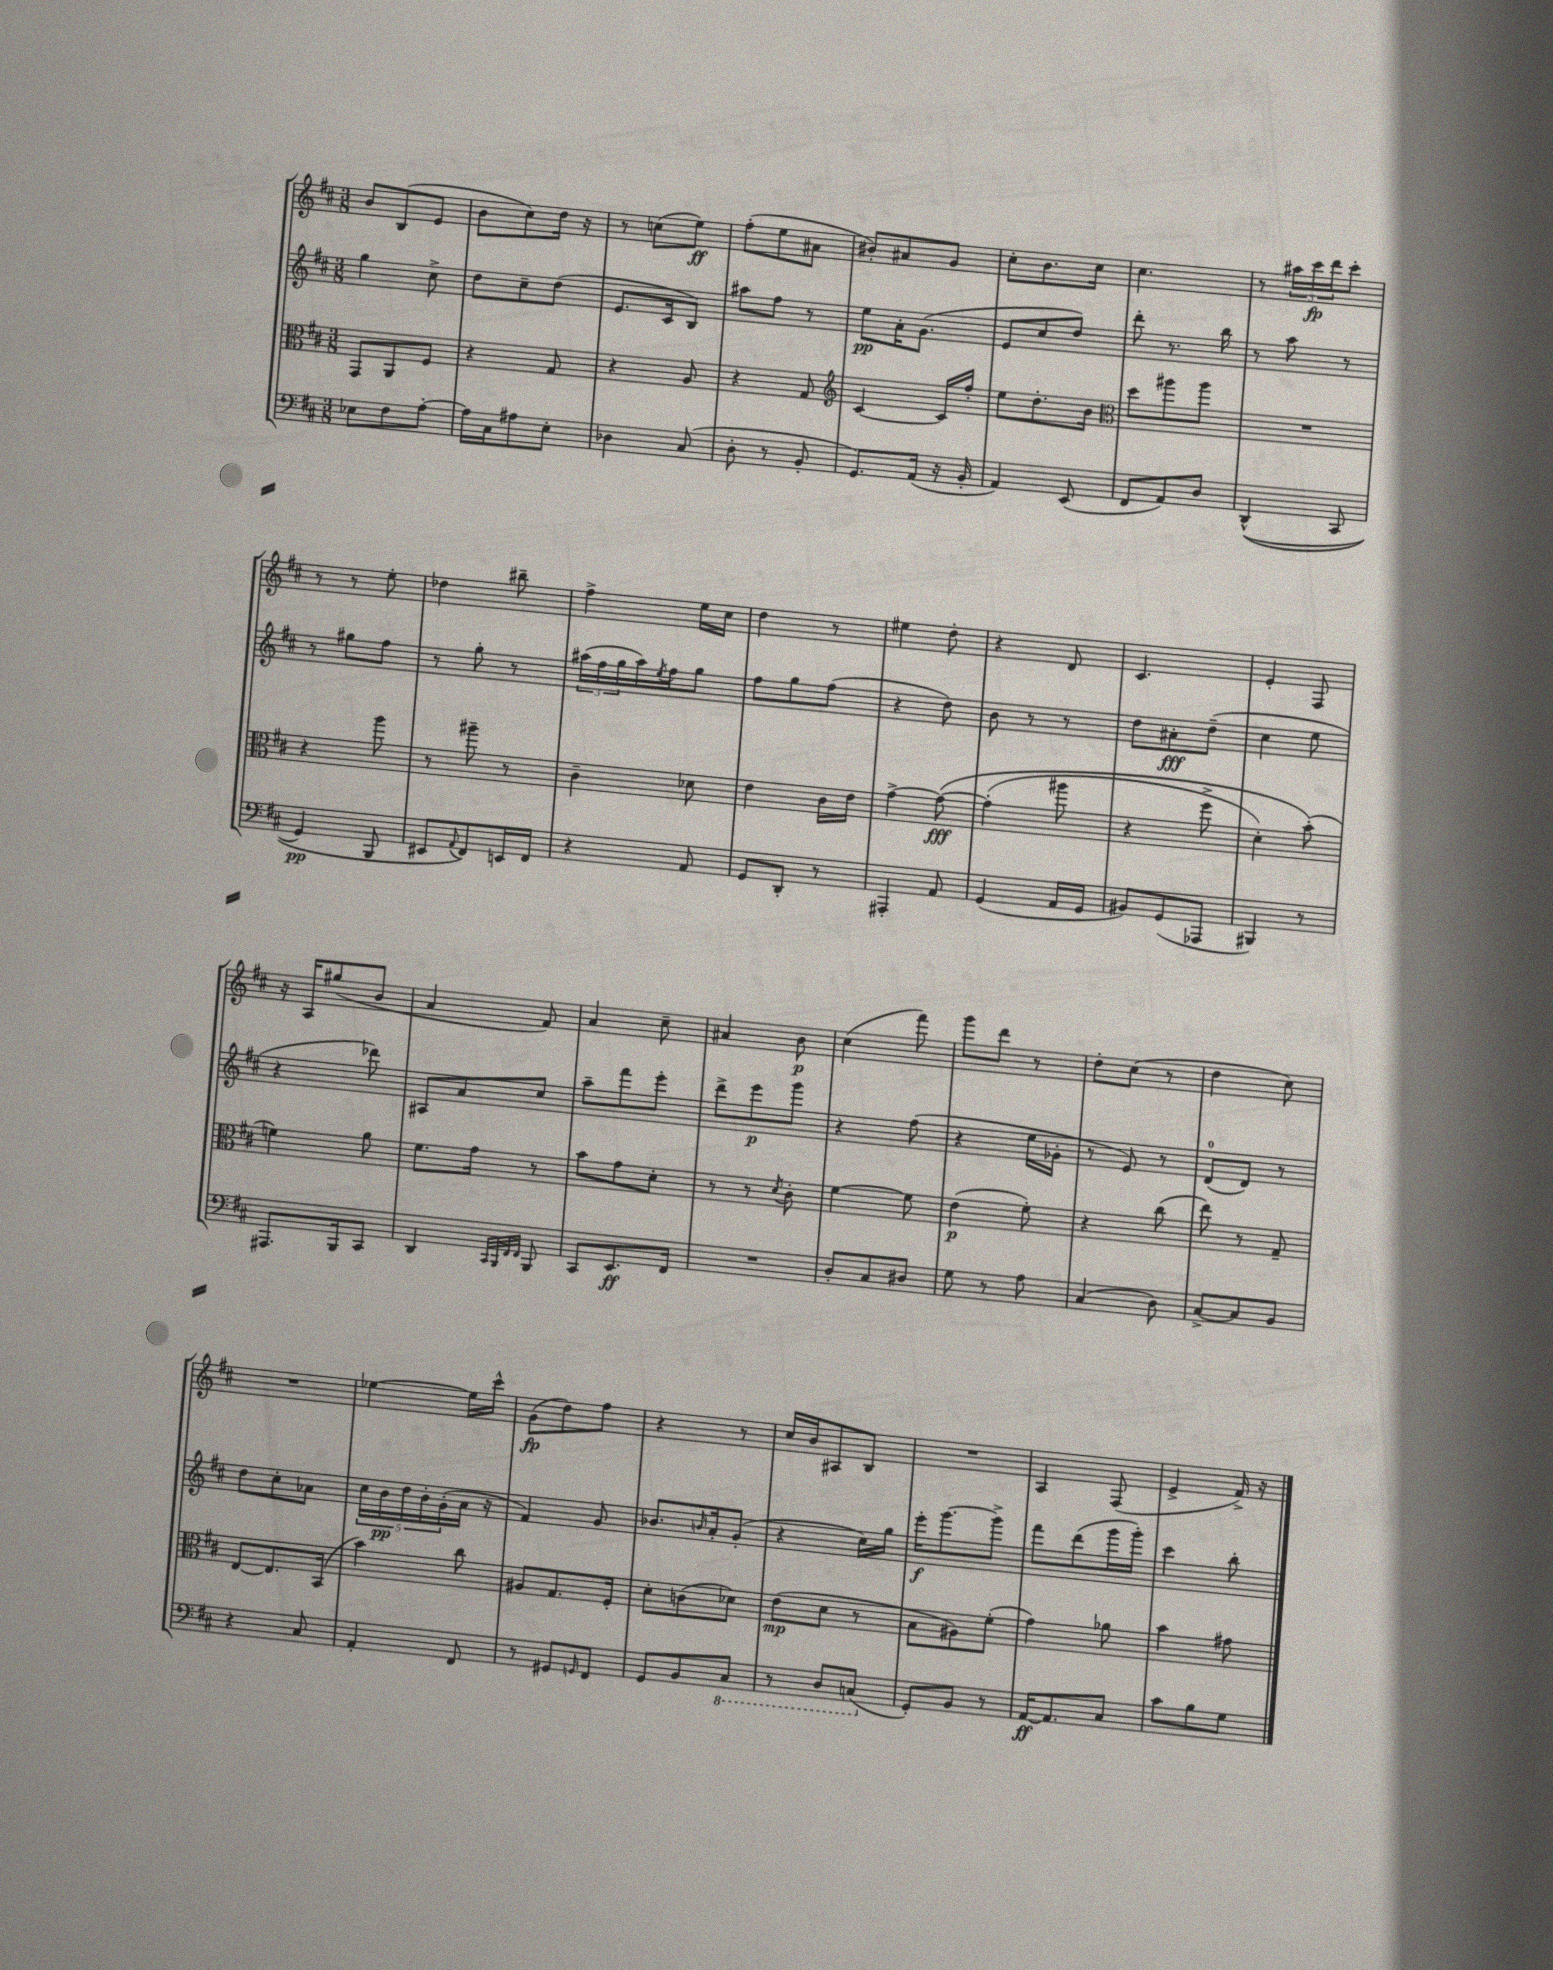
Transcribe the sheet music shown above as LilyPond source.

<<
\new StaffGroup <<
\new Staff = "s0" {
    \clef treble \key d \major \numericTimeSignature \time 3/8
    b'8 b8( e'8 |
    b'8 cis''8) d''16 r16 |
    r8 c''8( e''8\ff) |
    fis''8-.( e''8 ais'8 |
    bis'8-.) ais'8 g'8 |
    cis''8-. b'8. cis''16 |
    cis''4. |
    r8 \tuplet 3/2 { ais''16 cis'''16\fp d'''16 } cis'''8-. |
    r8 r8 e''8-. |
    des''4 bis''8-- |
    fis''4-> e''16 cis''16 |
    d''4 r8 |
    eis''4 d''8-. |
    r4 d'8 |
    cis'4. |
    e'4-. fis8 |
    r16 a16 gis''8( b'8 |
    a'4 fis'8) |
    a'4 cis''8-- |
    ais'4 b'8\p |
    cis''4( fis'''8) |
    g'''8 d'''8 r8 |
    d''8-. cis''8( r8 |
    d''4 cis''8) |
    R4. |
    ees''4~ ees''16 cis'''16-^ |
    g'8\fp( d''8) fis''8 |
    r4 r8 |
    cis''16 b'16 ais8 b8 |
    R4. |
    a4 fis8( |
    e'4-> fis'16->) r16 \bar "|." |
}
\new Staff = "s1" {
    \clef treble \key d \major \numericTimeSignature \time 3/8
    g''4 cis''8-> |
    d''8 cis''8-- d''8( |
    e'8. cis'16 b8) |
    ais''8 fis''8 r8 |
    e''8\pp a'16-. g'8.( |
    e'8 cis''8 d''8) |
    d'''8-. r8. b''16 |
    r8 a''8 r8 |
    r8 gis''8 fis''8 |
    r8 g''8-. r8 |
    \tuplet 3/2 { ais''16( fis''16 g''16 } ais''16) \acciaccatura { e''8 } fis''16 g''8 |
    fis''8 g''8 fis''8( |
    r4 d''8) |
    b'8 r8 r8 |
    d''8 ais'8-.\fff d''8--( |
    cis''4 e''8 |
    r4 des'''8) |
    ais8 a'8 cis''8 |
    a''8-- fis'''8 e'''8-. |
    d'''8-> e'''8\p g'''8 |
    r4 fis''8( |
    r4 e''16 ges'16-. |
    r8 e'8) r8 |
    d'8-0( d'8) r8 |
    d''8 cis''8-. aes'8 |
    \tuplet 5/4 { cis''16 b'16\pp d''16 b'16-. g'16-.( } a'16 r16 |
    fis'4) g'8 |
    bes'8. \grace { b'16 } a'16-. g'8-.( |
    r4 cis''16) g''16 |
    e'''16-.\f g'''8.~ g'''8-> |
    fis'''8 d'''8( g'''16 g'''16-.) |
    cis'''4 b''8-. \bar "|." |
}
\new Staff = "s2" {
    \clef alto \key d \major \numericTimeSignature \time 3/8
    g,8 a,8 fis8 |
    r4 g8 |
    r4 a8 |
    r4 g8 |
    \clef treble cis'4~ cis'16 fis''16-. |
    e''8 d''8.-. b'16 |
    \clef alto d''8 ais''8 ais''8 |
    R4. |
    r4 a''8 |
    r8 ais''8-- r8 |
    cis'4-- des'8 |
    e'4 cis'16 e'16 |
    g'4~-> g'8~\fff\( |
    g'4-.( ais''8 |
    r4 fis''8-> |
    d'4-.) b'8-.(\) |
    f'4) a'8 |
    fis'8. g'16 r8 |
    b'8 g'8 d'8-. |
    r8 r8 \acciaccatura { d'8 } cis'8-. |
    fis'4~ fis'8 |
    e'4\p( fis'8-.) |
    r4 cis''8( |
    e''8) r8 g8-- |
    e8~ e8. b,16( |
    b'4) cis''8 |
    ais8 g8. fis16-. |
    d'8-. c'8( des'8) |
    e'8\mp( d'8 r8 |
    b8 ais8) fis'8-.( |
    g'4) aes'8 |
    b'4 gis'8 \bar "|." |
}
\new Staff = "s3" {
    \clef bass \key d \major \numericTimeSignature \time 3/8
    ees8 fis8 a8~-. |
    a16 cis16 ais8 e8-. |
    des4 cis8( |
    d8-. r8 b,8-. |
    g,8.) a,16( r16 b,16-. |
    a,4) e,8( |
    fis,8 a,8) d8 |
    d,4-^(\( cis,8 |
    g,4\pp) b,,8 |
    eis,8 \appoggiatura { a,8 } fis,8\) e,16 fis,16 |
    r4 a,8 |
    g,8 d,8-. r8 |
    ais,,4-. a,8 |
    g,4( a,16 g,16 |
    bis,8) g,8( aes,,8 |
    bis,,4) r8 |
    ais,,8. b,,16 cis,8 |
    d,4 \grace { cis,32 b,,32 fis,32 fis,32 } b,,8 |
    cis,8 e,8.\ff fis,16 |
    R4. |
    d8-. cis8 dis8 |
    g8 r8 a8 |
    cis4( d8) |
    cis8~-> cis8 b,8 |
    r4 cis8 |
    a,4-. fis,8 |
    r8 gis,8 \grace { g,16 } fis,8 |
    g,8 b,8 \ottava #-1 cis,8 |
    r8 d,8 c,8( \ottava #0 |
    g,8-.) b,8 r8 |
    a,16~\ff a,8. cis8 |
    cis'8 b8 g8 \bar "|." |
}
>>
>>
\layout { \context { \Score \remove "Bar_number_engraver" } }
